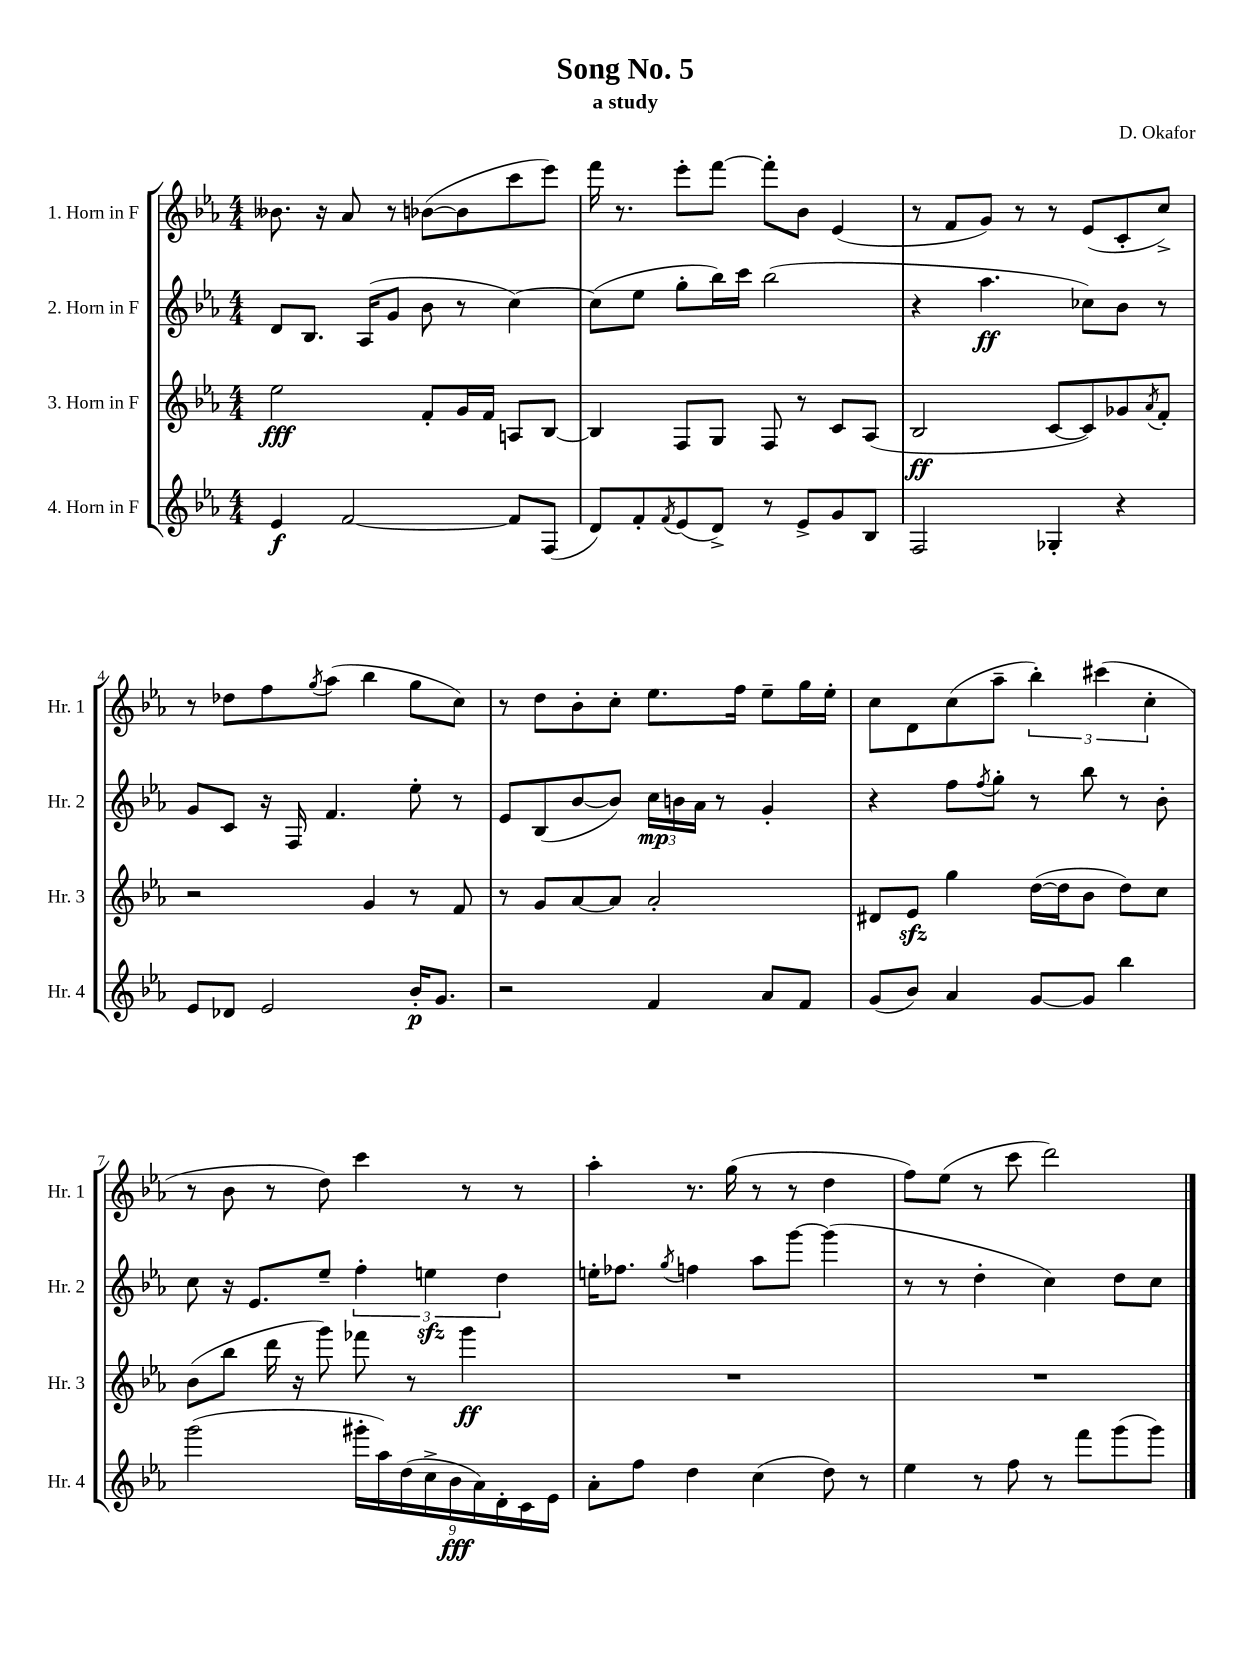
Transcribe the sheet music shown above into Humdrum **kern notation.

**kern	**kern	**kern	**kern
*staff4	*staff3	*staff2	*staff1
*clefG2	*clefG2	*clefG2	*clefG2
*k[b-e-a-]	*k[b-e-a-]	*k[b-e-a-]	*k[b-e-a-]
*M4/4	*M4/4	*M4/4	*M4/4
4e-	2ee-	8d	8.b--
.	.	8.B-	.
.	.	.	16r
[2f	.	.	8a-
.	.	(16A-	.
.	.	8g	8r
.	8f'	8b-	([8b-
.	16g	8r	8b-]
.	16f	.	.
8f]	8A	[4cc)	8ccc
(8F	[8B-	.	8eee-)
=	=	=	=
8d)	4B-]	(8cc]	16fff
.	.	.	8.r
8f'	.	8ee-	.
8qf	.	.	.
(8e-	8F	8gg'	8eee-'
8d^)	8G	16bb-)	[8fff
.	.	16ccc	.
8r	8F	(2bb-	8fff']
8e-^	8r	.	8b-
8g	8c	.	(4e-
8B-	(8A-	.	.
=	=	=	=
2F	2B-	4r	8r
.	.	.	8f
.	.	4.aa-	8g)
.	.	.	8r
4G-'	[8c	.	8r
.	8c])	8cc-)	(8e-
4r	8g-	8b-	8c'
.	8qa-	.	.
.	8f'	8r	8cc^)
=	=	=	=
8e-	2r	8g	8r
8d-	.	8c	8dd-
2e-	.	16r	8ff
.	.	16F	.
.	.	.	8qgg
.	.	4.f	(8aa-
.	4g	.	4bb-
16b-'	8r	8ee-'	8gg
8.g	.	.	.
.	8f	8r	8cc)
=	=	=	=
2r	8r	8e-	8r
.	8g	(8B-	8dd
.	[8a-	[8b-	8b-'
.	8a-]	8b-])	8cc'
4f	2a-'	24cc	8.ee-
.	.	24b	.
.	.	24a-	.
.	.	8r	.
.	.	.	16ff
8a-	.	4g'	8ee-~
8f	.	.	16gg
.	.	.	16ee-'
=	=	=	=
(8g	8d#	4r	8cc
8b-)	8e-	.	8d
4a-	4gg	8ff	(8cc
.	.	8qff	.
.	.	8gg'	8aa-~
[8g	([16dd	8r	6bb-')
.	16dd]	.	.
8g]	8b-	8bb-	.
.	.	.	(6ccc#
4bb-	8dd)	8r	.
.	.	.	6cc'
.	8cc	8b-'	.
=	=	=	=
(2ggg	(8b-	8cc	8r
.	8bb-	16r	8b-
.	.	8.e-	.
.	16ddd	.	8r
.	16r	.	.
.	8ggg)	8ee-~	8dd)
18ggg#'	8fff-	6ff'	4ccc
18aa-)	.	.	.
(18dd	.	.	.
.	8r	.	.
18cc^	.	6ee	.
18b-	.	.	.
.	4ggg	.	8r
18a-)	.	.	.
18d'	.	6dd	.
.	.	.	8r
18c	.	.	.
18e-	.	.	.
=	=	=	=
8a-'	1r	16ee'	4aa-'
.	.	8.ff-	.
8ff	.	.	.
.	.	8qgg	.
4dd	.	4ff	8.r
.	.	.	(16gg
(4cc	.	8aa-	8r
.	.	[8ggg	8r
8dd)	.	(4ggg]	4dd
8r	.	.	.
=	=	=	=
4ee-	1r	8r	8ff)
.	.	8r	(8ee-
8r	.	4dd'	8r
8ff	.	.	8ccc
8r	.	4cc)	2ddd)
8fff	.	.	.
(8ggg	.	8dd	.
8ggg)	.	8cc	.
==	==	==	==
*-	*-	*-	*-
